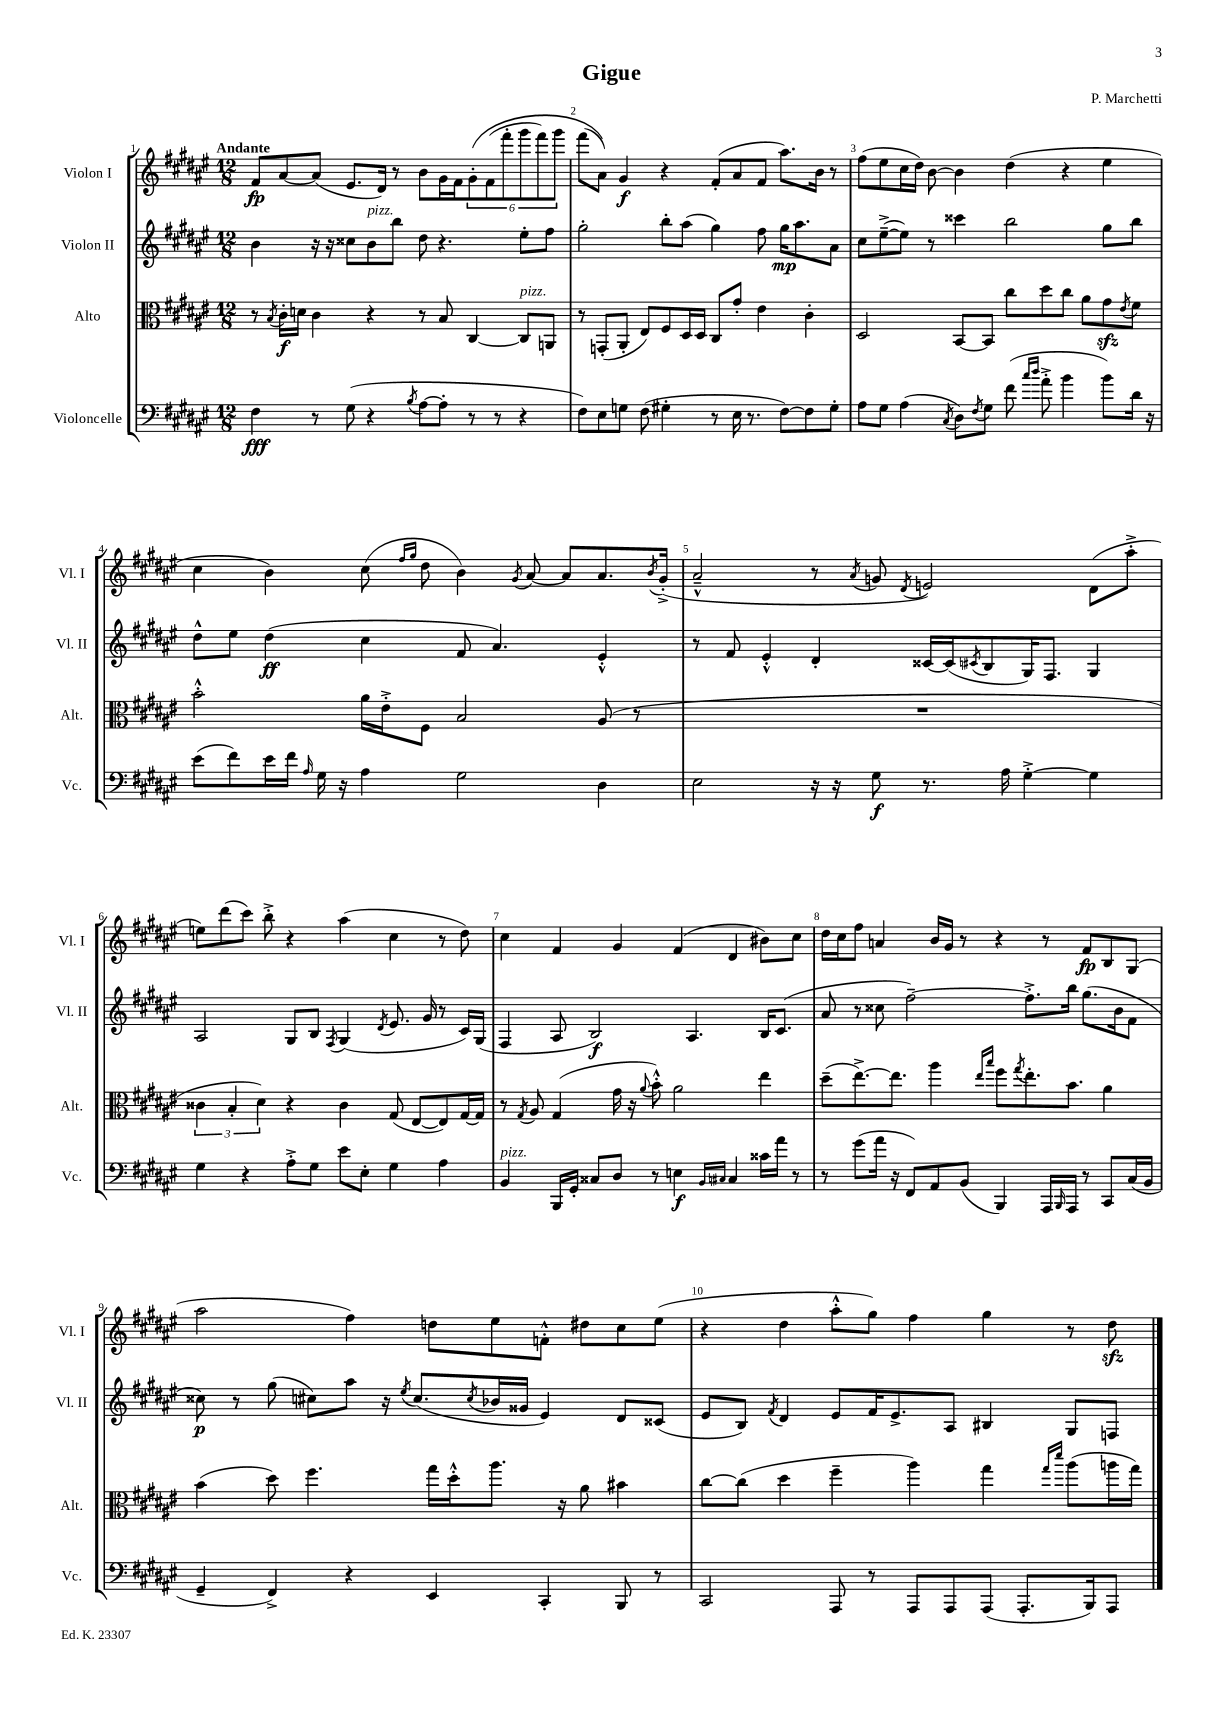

**kern	**dynam	**kern	**dynam	**kern	**dynam	**kern	**dynam
*part4	*part4	*part3	*part3	*part2	*part2	*part1	*part1
*staff4	*staff4	*staff3	*staff3	*staff2	*staff2	*staff1	*staff1
*I"Violoncelle	*	*I"Alto	*	*I"Violon II	*	*I"Violon I	*
*I'Vc.	*	*I'Alt.	*	*I'Vl. II	*	*I'Vl. I	*
*clefF4	*	*clefC3	*	*clefG2	*	*clefG2	*
*k[f#c#g#d#a#e#]	*	*k[f#c#g#d#a#e#]	*	*k[f#c#g#d#a#e#]	*	*k[f#c#g#d#a#e#]	*
*M12/8	*	*M12/8	*	*M12/8	*	*M12/8	*
=1	=1	=1	=1	=1	=1	=1	=1
!	!	!	!	!	!	!LO:TX:a:B:t=Andante	!
4F#\	fff	8r	.	4b\	.	8f#/L	fp
.	.	8qB/	.	.	.	.	.
.	.	16c#'\LL	f	.	.	[8a#/	.
.	.	16dn\JJ	.	.	.	.	.
8r	.	4c#\	.	16r	.	(8a#/J]	.
.	.	.	.	16r	.	.	.
(8G#\	.	.	.	8cc##X\L	.	8.e#/L	.
!	!	!	!	!LO:TX:a:i:t=pizz.	!	!	!
4r	.	4r	.	8b\	.	.	.
.	.	.	.	.	.	16d#/Jk)	.
.	.	.	.	8bb\J	.	8r	.
8qB/	.	.	.	.	.	.	.
[8A#\L	.	8r	.	8dd#\	.	8b\L	.
8A#'\J]	.	8B/	.	4.r	.	16g#\L	.
.	.	.	.	.	.	16f#\J	.
8r	.	[4C#/	.	.	.	(12g#'\	.
.	.	.	.	.	.	(12f#\	.
8r	.	.	.	.	.	.	.
.	.	.	.	.	.	12fff#'\	.
!	!	!LO:TX:a:i:t=pizz.	!	!	!	!	!
4r	.	8C#/L]	.	8ee#'\L	.	12ggg#\	.
.	.	.	.	.	.	12fff#\)	.
.	.	8AAn/J	.	8ff#\J	.	.	.
.	.	.	.	.	.	12ggg#\J	.
=2	=2	=2	=2	=2	=2	=2	=2
8F#\L)	.	8r	.	2gg#'\	.	(8fff#\L	.
8E#\	.	(8GGn'/L	.	.	.	8a#\J))	.
8Gn\J	.	8AA#'/J	.	.	.	4g#/	f
(8F#\	.	8E#/L)	.	.	.	.	.
4G#X'\	.	8F#/	.	8bb'\L	.	4r	.
.	.	16D#/L	.	(8aa#\J	.	.	.
.	.	16D#/JJ	.	.	.	.	.
8r	.	8C#/L	.	4gg#\)	.	(8f#'/L	.
16E#\	.	8g#'/J	.	.	.	8a#/	.
8.r	.	.	.	.	.	.	.
.	.	4e#\	.	8ff#\	.	8f#/J	.
[8F#\L)	.	.	.	16gg#\KL	mp	8.aa#\L)	.
.	.	.	.	8.aa#\	.	.	.
8F#\]	.	4c#'\	.	.	.	.	.
.	.	.	.	.	.	16b\Jk	.
8G#'\J	.	.	.	8a#\J	.	8r	.
=3	=3	=3	=3	=3	=3	=3	=3
8A#\L	.	2D#/	.	8cc#\L	.	(8ff#\L	.
8G#\J	.	.	.	([8ee#~^\	.	8ee#\	.
(4A#\	.	.	.	8ee#\J])	.	16cc#\L	.
.	.	.	.	.	.	16dd#\JJ)	.
.	.	.	.	8r	.	[8b\	.
8qC#/	.	.	.	.	.	.	.
8D#\L)	.	[8BB/L	.	4ccc##X\	.	4b\]	.
8qF#/	.	.	.	.	.	.	.
8G#\J	.	8BB/J]	.	.	.	.	.
(8f#\	.	8cc#\L	.	2bb\	.	(4dd#\	.
16qqcc#/LL	.	.	.	.	.	.	.
16qqdd#/JJ	.	.	.	.	.	.	.
8a#'^\	.	8dd#\	.	.	.	.	.
4b\	.	8cc#\J	.	.	.	4r	.
.	.	8a#\L	.	.	.	.	.
8b\L)	.	8g#zz\	.	8gg#\L	.	4ee#\	.
.	.	8qe#/	.	.	.	.	.
16d#\Jk	.	8f#\J	.	8bb\J	.	.	.
16r	.	.	.	.	.	.	.
!!LO:LB:g=z
=4	=4	=4	=4	=4	=4	=4	=4
(8e#\L	.	2b'^^\	.	8dd#^^\L	.	4cc#\	.
8f#\)	.	.	.	8ee#\J	.	.	.
16e#\L	.	.	.	(4dd#\	ff	4b\)	.
16f#\JJ	.	.	.	.	.	.	.
16qqA#/	.	.	.	.	.	.	.
16G#\	.	.	.	.	.	.	.
16r	.	.	.	.	.	.	.
4A#\	.	16a#\LL	.	4cc#\	.	(8cc#\	.
.	.	16e#'^\J	.	.	.	.	.
.	.	.	.	.	.	16qqff#/LL	.
.	.	.	.	.	.	16qqgg#/JJ	.
.	.	8F#\J	.	.	.	8dd#\	.
2G#\	.	2B/	.	8f#/	.	4b\)	.
.	.	.	.	4.a#/)	.	.	.
.	.	.	.	.	.	8qg#/	.
.	.	.	.	.	.	[8a#/	.
.	.	.	.	.	.	8a#/L]	.
4D#\	.	(8A#/	.	4e#'^^/	.	8.a#/	.
.	.	8r	.	.	.	.	.
.	.	.	.	.	.	8qb/	.
.	.	.	.	.	.	(16g#'^/Jk	.
=5	=5	=5	=5	=5	=5	=5	=5
2E#\	.	1.r	.	8r	.	2a#~^^/	.
.	.	.	.	8f#/	.	.	.
.	.	.	.	4e#'^^/	.	.	.
16r	.	.	.	4d#'/	.	8r	.
16r	.	.	.	.	.	.	.
.	.	.	.	.	.	8qa#/	.
8G#\	f	.	.	.	.	8gn/	.
.	.	.	.	.	.	8qd#/	.
8.r	.	.	.	[16c##X/LL	.	2en/)	.
.	.	.	.	(16c##/J]	.	.	.
.	.	.	.	8qc#X/	.	.	.
.	.	.	.	8B/	.	.	.
16A#\	.	.	.	.	.	.	.
[4G#'^\	.	.	.	16G#/K)	.	.	.
.	.	.	.	8.F#/J	.	.	.
4G#\]	.	.	.	4G#/	.	(8d#\L	.
.	.	.	.	.	.	8aa#'^\J	.
!!LO:LB:g=z
=6	=6	=6	=6	=6	=6	=6	=6
4G#\	.	6c##X\	.	2A#/	.	8een\L)	.
.	.	.	.	.	.	(8ddd#\	.
.	.	6B'/	.	.	.	.	.
4r	.	.	.	.	.	8ccc#\J)	.
.	.	6d#\)	.	.	.	.	.
.	.	.	.	.	.	8bb'^\	.
8A#'^\L	.	4r	.	8G#/L	.	4r	.
8G#\J	.	.	.	8B/J	.	.	.
.	.	.	.	8qF#/	.	.	.
8e#\L	.	4c##\	.	(4G#/	.	(4aa#\	.
8E#'\J	.	.	.	.	.	.	.
.	.	.	.	8qd#/	.	.	.
4G#\	.	(8G#/	.	8.e#/	.	4cc#\	.
.	.	[8E#/L	.	.	.	.	.
.	.	.	.	16g#/	.	.	.
4A#\	.	8E#/])	.	8r	.	8r	.
.	.	[16G#/L	.	16c#/LL)	.	8dd#\)	.
.	.	16G#/JJ]	.	(16G#/JJ	.	.	.
=7	=7	=7	=7	=7	=7	=7	=7
!LO:TX:a:i:t=pizz.	!	!	!	!	!	!	!
4BB/	.	8r	.	4F#/	.	4cc#\	.
.	.	8qG#/	.	.	.	.	.
.	.	8A#/	.	.	.	.	.
16BBB/LL	.	(4G#/	.	8A#/	.	4f#/	.
16GG#'/JJ	.	.	.	.	.	.	.
8C##X/L	.	.	.	2B/)	f	.	.
8D#/J	.	16g#\	.	.	.	4g#/	.
.	.	16r	.	.	.	.	.
.	.	8qqa#/	.	.	.	.	.
8r	.	8b'^^\)	.	.	.	.	.
4En\	f	2a#\	.	.	.	(4f#/	.
.	.	.	.	4.A#/	.	.	.
16qqBB/LL	.	.	.	.	.	.	.
16qqC#X/JJ	.	.	.	.	.	.	.
4C#/	.	.	.	.	.	4d#/	.
16c##X\LL	.	4ee#\	.	16B/KL	.	8b#X\L)	.
16a#\JJ	.	.	.	(8.c#/J	.	.	.
8r	.	.	.	.	.	8cc#\J	.
=8	=8	=8	=8	=8	=8	=8	=8
8r	.	(8dd#~\L	.	8a#/	.	16dd#\LL	.
.	.	.	.	.	.	16cc#\J	.
(8g#\L	.	[8.ee#^\)	.	8r	.	8ff#\J	.
16a#\Jk	.	.	.	8cc##X\	.	4an/	.
16r	.	8.ee#\J]	.	.	.	.	.
8FF#/L)	.	.	.	[2ff#~\)	.	.	.
8AA#/	.	4aa#\	.	.	.	16b/LL	.
.	.	.	.	.	.	16g#/JJ	.
(8BB/J	.	.	.	.	.	8r	.
.	.	16qqee#/LL	.	.	.	.	.
.	.	16qqbb/JJ	.	.	.	.	.
4BBB/)	.	8ff#\L	.	.	.	4r	.
.	.	8qgg#/	.	.	.	.	.
.	.	8.ee#'\	.	8.ff#'^\L]	.	.	.
16AAA#/LL	.	.	.	.	.	8r	.
16qqBBB/	.	.	.	.	.	.	.
16AAA#/JJ	.	8.b\J	.	16bb\Jk	.	.	.
8r	.	.	.	(8.gg#\L	.	8f#/L	fp
8CC#/L	.	4a#\	.	.	.	8B/	.
.	.	.	.	16b\k	.	.	.
(16C#/L	.	.	.	8f#\J	.	(8G#/J	.
16BB/JJ	.	.	.	.	.	.	.
!!LO:LB:g=z
=9	=9	=9	=9	=9	=9	=9	=9
4GG#~/	.	(4b\	.	8cc##X\)	p	2aa#\	.
.	.	.	.	8r	.	.	.
4FF#^/)	.	8dd#\)	.	(8gg#\	.	.	.
.	.	4.ff#\	.	8cc#X\L)	.	.	.
4r	.	.	.	8aa#\J	.	4ff#\)	.
.	.	.	.	16r	.	.	.
.	.	.	.	8qee#/	.	.	.
.	.	.	.	(8.cc#/L	.	.	.
4EE#/	.	16gg#\LL	.	.	.	8ddn\L	.
.	.	16dd#'^^\J	.	.	.	.	.
.	.	.	.	8qcc#/	.	.	.
.	.	8.aa#\J	.	16b-X/L	.	8ee#\	.
.	.	.	.	16g##X/JJ	.	.	.
4CC#'/	.	.	.	4e#/)	.	8fn'^^\J	.
.	.	16r	.	.	.	.	.
.	.	8a#\	.	.	.	8dd#X\L	.
8BBB/	.	4b#X\	.	8d#/L	.	8cc#\	.
8r	.	.	.	(8c##X/J	.	(8ee#\J	.
=10	=10	=10	=10	=10	=10	=10	=10
2CC#/	.	[8cc#\L	.	8e#/L	.	4r	.
.	.	(8cc#\J]	.	8B/J)	.	.	.
.	.	.	.	8qf#/	.	.	.
.	.	4dd#\	.	4d#/	.	4dd#\	.
8AAA#/	.	4ff#~\	.	8e#/L	.	8aa#'^^\L	.
8r	.	.	.	16f#/K	.	8gg#\J)	.
.	.	.	.	8.e#^/	.	.	.
8AAA#/L	.	4aa#\)	.	.	.	4ff#\	.
8AAA#/	.	.	.	8A#/J	.	.	.
(8AAA#/J	.	4gg#\	.	4B#X/	.	4gg#\	.
8.AAA#'/L	.	.	.	.	.	.	.
.	.	16qqgg#/LL	.	.	.	.	.
.	.	16qqddd#/JJ	.	.	.	.	.
.	.	(8aa#\L	.	8G#/L	.	8r	.
16BBB/k)	.	.	.	.	.	.	.
8AAA#/J	.	16aan\L	.	8Fn/J	.	8dd#zz\	.
.	.	16gg#\JJ)	.	.	.	.	.
==	==	==	==	==	==	==	==
*-	*-	*-	*-	*-	*-	*-	*-
